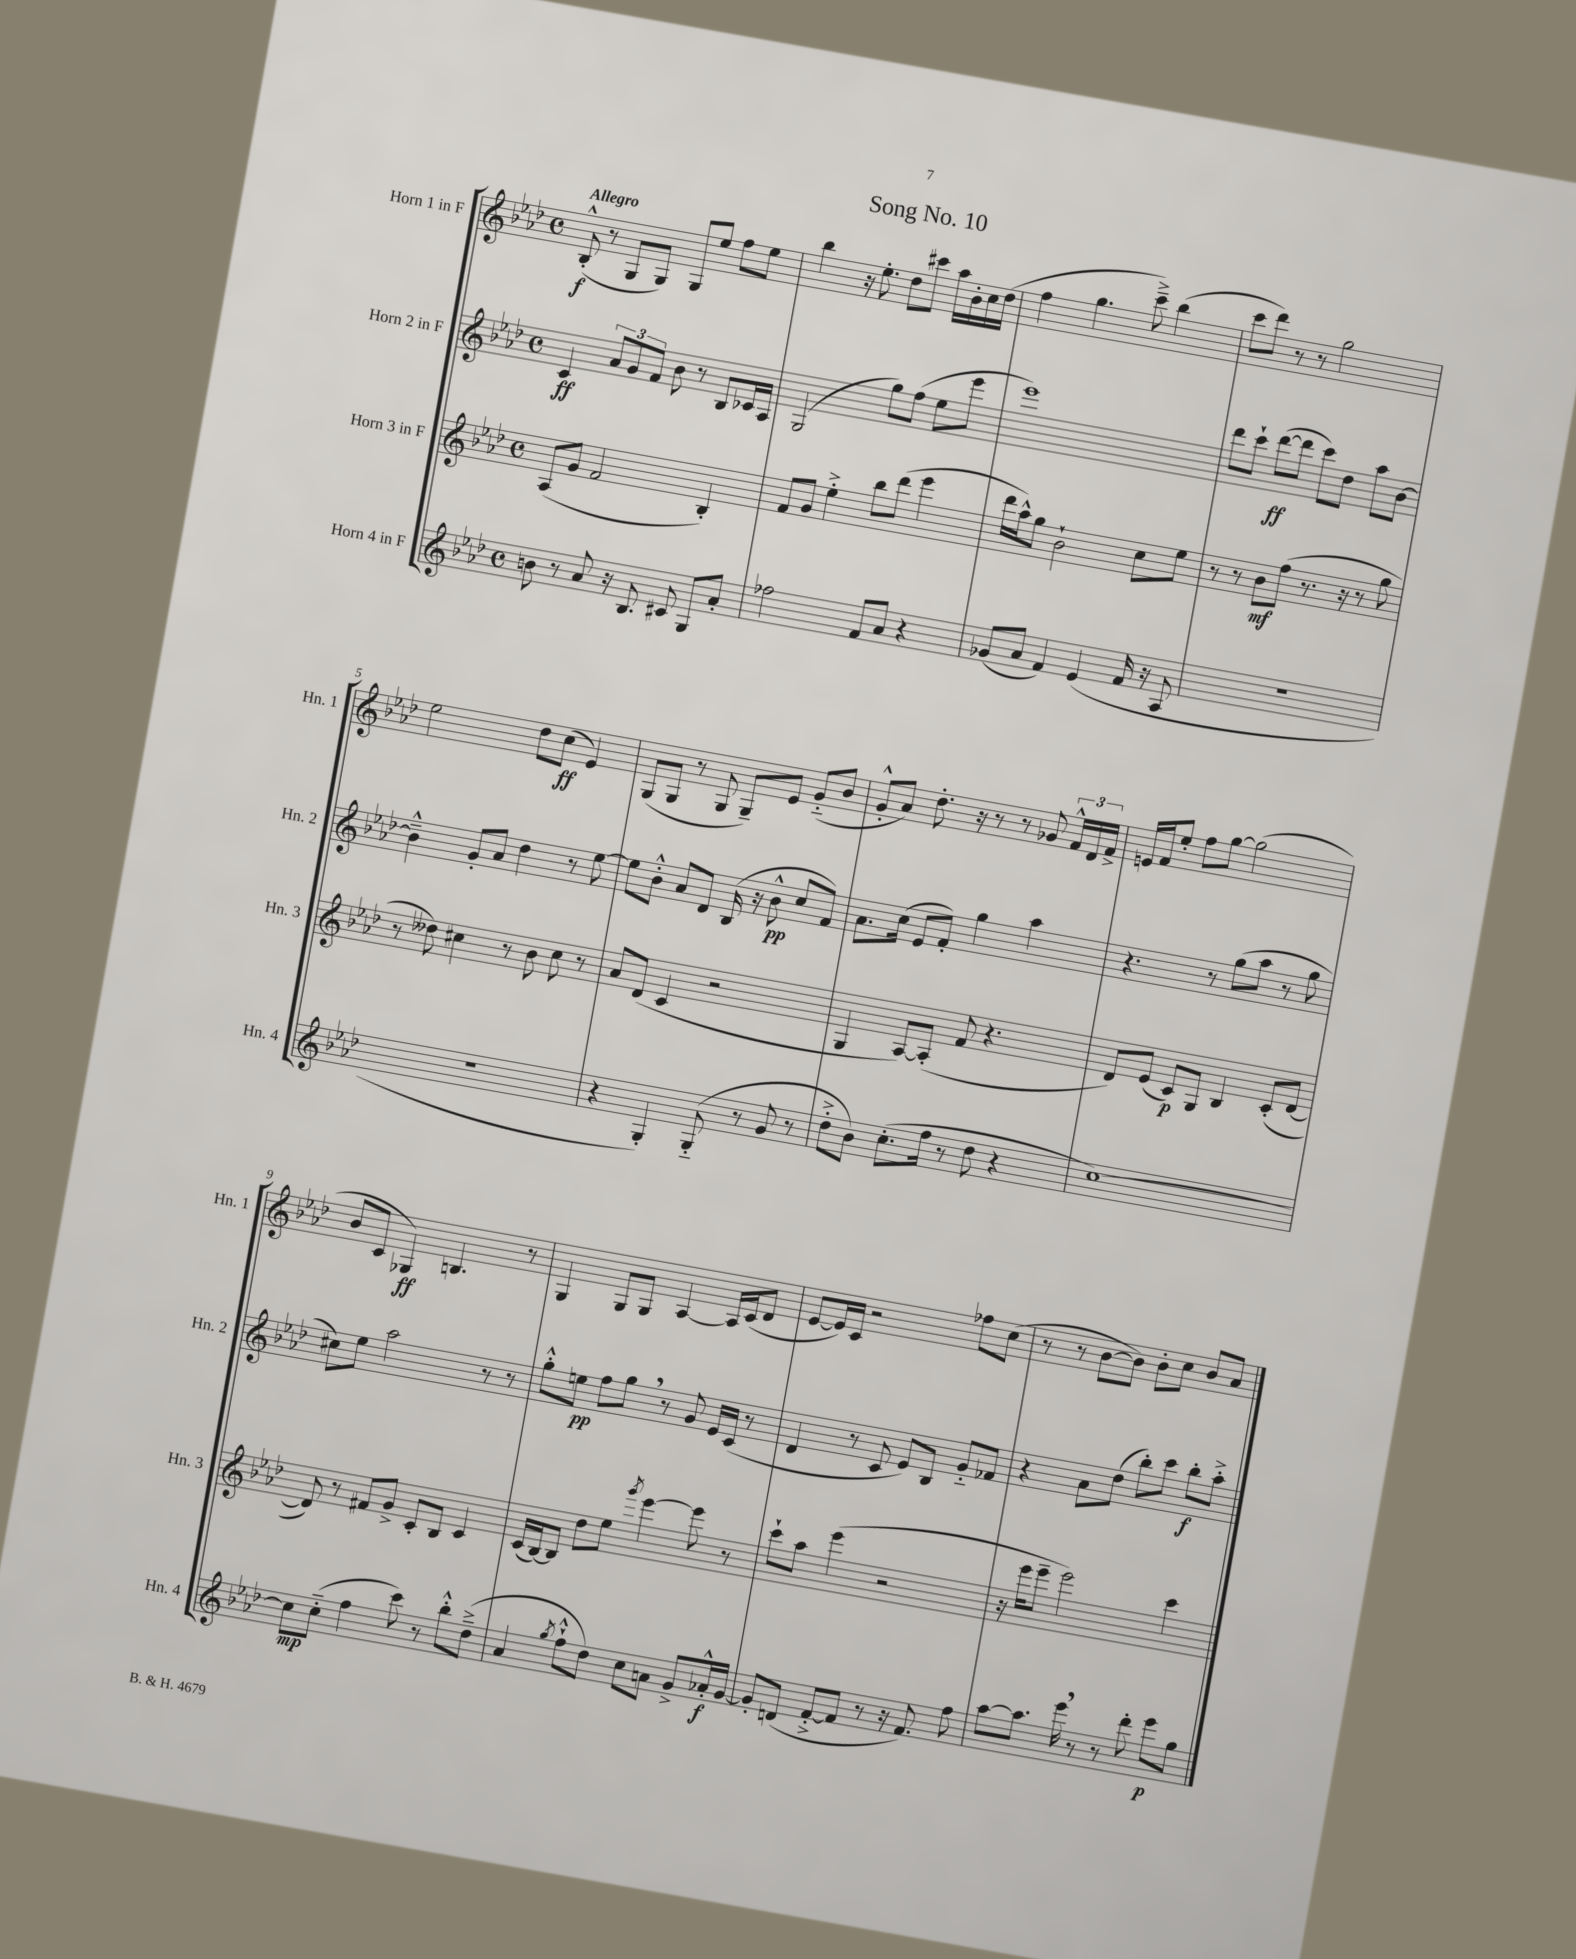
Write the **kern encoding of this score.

**kern	**kern	**kern	**kern
*staff4	*staff3	*staff2	*staff1
*clefG2	*clefG2	*clefG2	*clefG2
*k[b-e-a-d-]	*k[b-e-a-d-]	*k[b-e-a-d-]	*k[b-e-a-d-]
*M4/4	*M4/4	*M4/4	*M4/4
*met(c)	*met(c)	*met(c)	*met(c)
8b\	(8A-/L	4c/	(8B-'^^/
8r	8g/J	.	8r
8a-/	2f/	12a-/L	8G/L
.	.	12g/	.
16r	.	.	8G/J)
.	.	12f/J	.
8.B-/	.	.	.
.	.	8b-\	8G/L
8c#/	.	8r	8ee-/J
8G/L	4B-'/)	8B-/L	8ff\L
8a-'/J	.	16c-/L	8ee-\J
.	.	16A-/JJ	.
=	=	=	=
2ff-\	8f/L	(2G/	4bb-\
.	8g/J	.	.
.	4ee-'^\	.	16r
.	.	.	8.ee-'\
8f/L	8bb-\L	8gg\L)	8dd-\L
8a-/J	(8ddd-\J	(8ff\J	8ccc#\J
4r	4eee-\	8ee-\L	16aa-\LL
.	.	.	16b-'\
.	.	8eee-\J	16cc\
.	.	.	(16dd-\JJ
=	=	=	=
(8g-/L	16ddd-\LL	1eee-)	4ff\
.	16aa-^^\J)	.	.
8a-/J	8gg\J	.	.
4f/)	2b-`\	.	4.gg\
(4e-/	.	.	.
.	.	.	8ccc~^\)
16f/	8cc\L	.	(4bb-\
16r	.	.	.
8A-/	8ee-\J	.	.
=	=	=	=
1r	8r	8ddd-\L	8ccc\L
.	8r	8ccc`\J	8ddd-\J)
.	8b-\L	([8ddd-\L	8r
.	(8ff\J	8ddd-\]J	8r
.	8.r	8ccc\L)	2gg\
.	.	8dd-\J	.
.	16r	.	.
.	8r	8aa-\L	.
.	8gg\	[8b-\J	.
=	=	=	=
1r	8r	4b-~^^\]	2ee-\
.	8dd--\)	.	.
.	4cc#\	8g'/L	.
.	.	8a-/J	.
.	8r	4dd-\	8dd-\L
.	8b-\	.	(8cc\J
.	8cc#\	8r	4e-/)
.	8r	[8ee-\	.
=	=	=	=
4r	8a-/L	8ee-\]L	(8G/L
.	(8d-/J	8b-'^^\J	8G/J
4G'/)	4c/	8a-/L	8r
.	.	8d-/J	8G/
(8G'~/	2r	(16B-/	8G~/L)
.	.	16r	.
8r	.	8b-^^\	8e-/J
8g/	.	8cc/L	(8g'~/L
8r	.	8f/J)	8b-/J
=	=	=	=
8dd-'^\L	4G/	8.a-\L	8g'^^/L
8b-\J)	.	.	8a-/J)
.	.	(16cc\Jk	.
(8.cc'\L	[8A-/L)	8e-/L	8.dd-'\
.	(8A-'/]J	8f'/J)	.
16ff\Jk	.	.	16r
8r	8f/	4gg\	8r
8dd-\	4.r	.	8r
4r	.	4aa-\	8g-/
.	.	.	24f^^/LL
.	.	.	24d-/
.	.	.	24f^/JJ
=	=	=	=
[1cc)	8d-/L)	4.r	16e/LL
.	.	.	16f/J
.	(8e-/J	.	8ee-'/J
.	8c/L)	.	8ff\L
.	8G/J	8r	[8gg\J
.	4B-/	(8gg\L	(2gg\]
.	.	8aa-\J	.
.	(8c'/L	8r	.
.	[8d-/J	8gg\	.
=	=	=	=
8cc\]L	8d-/])	8cc#\L)	8b-/L
(8cc'~\J	8r	8ee-\J	8c/J
4ff\	8f#/L	2aa-\	4G-/)
.	8g^/J	.	.
8ccc\)	8c'/L	.	4.B/
8r	8B-/J	.	.
8bb-'^^\L	4c/	8r	.
(8dd-~^\J	.	8r	8r
=	=	=	=
4a-/	(16c/LL	8gg'^^\L	4G/
.	[16B-/J)	.	.
.	8B-/]J	8ee\J	.
8qgg/	.	.	.
8ff`^^\L	8dd-\L	8ff\L	8G/L
8dd-\J)	8ee-\J	8gg\J	8G/J
.	8qggg/	.	.
8cc\L	[4eee-\	8r	[4A-/
8a\J	.	8g/	.
8g^/L	8eee-\]	16e-/LL	16A-/]LL
.	.	(16c/JJ	(16c/J
16a-'^^/L	8r	8r	8d-/J
[16g/JJ	.	.	.
=	=	=	=
8g'/]L	8ccc`\L	4d-/	[8e-/L
(8d/J	8aa-\J	.	16e-/]L)
.	.	.	16c/JJ
[8f'^/L	(4eee-\	8r	2r
8f/]J	.	8c/	.
8r	2r	8e-/L)	.
16r	.	8B-/J	.
8.f/)	.	.	.
.	.	8g'~/L	8ff-\L
8ff\	.	8f-/J	(8cc\J
=	=	=	=
[8aa-\L	16r	4r	8r
.	16eee-\LK	.	.
8.aa-\]J	8eee-~\J	.	8r
.	2eee-\)	8a-\L	[8b-\L
16eee-\	.	.	.
8r	.	(8dd-\J	8b-\]J)
8r	.	8bb-'\L)	8b-'\L
8ddd-'\	.	8ccc\J	8cc\J
8eee-\L	4ccc\	8bb-'\L	8b-/L
8gg\J	.	8aa-'^\J	8a-/J
==	==	==	==
*-	*-	*-	*-
